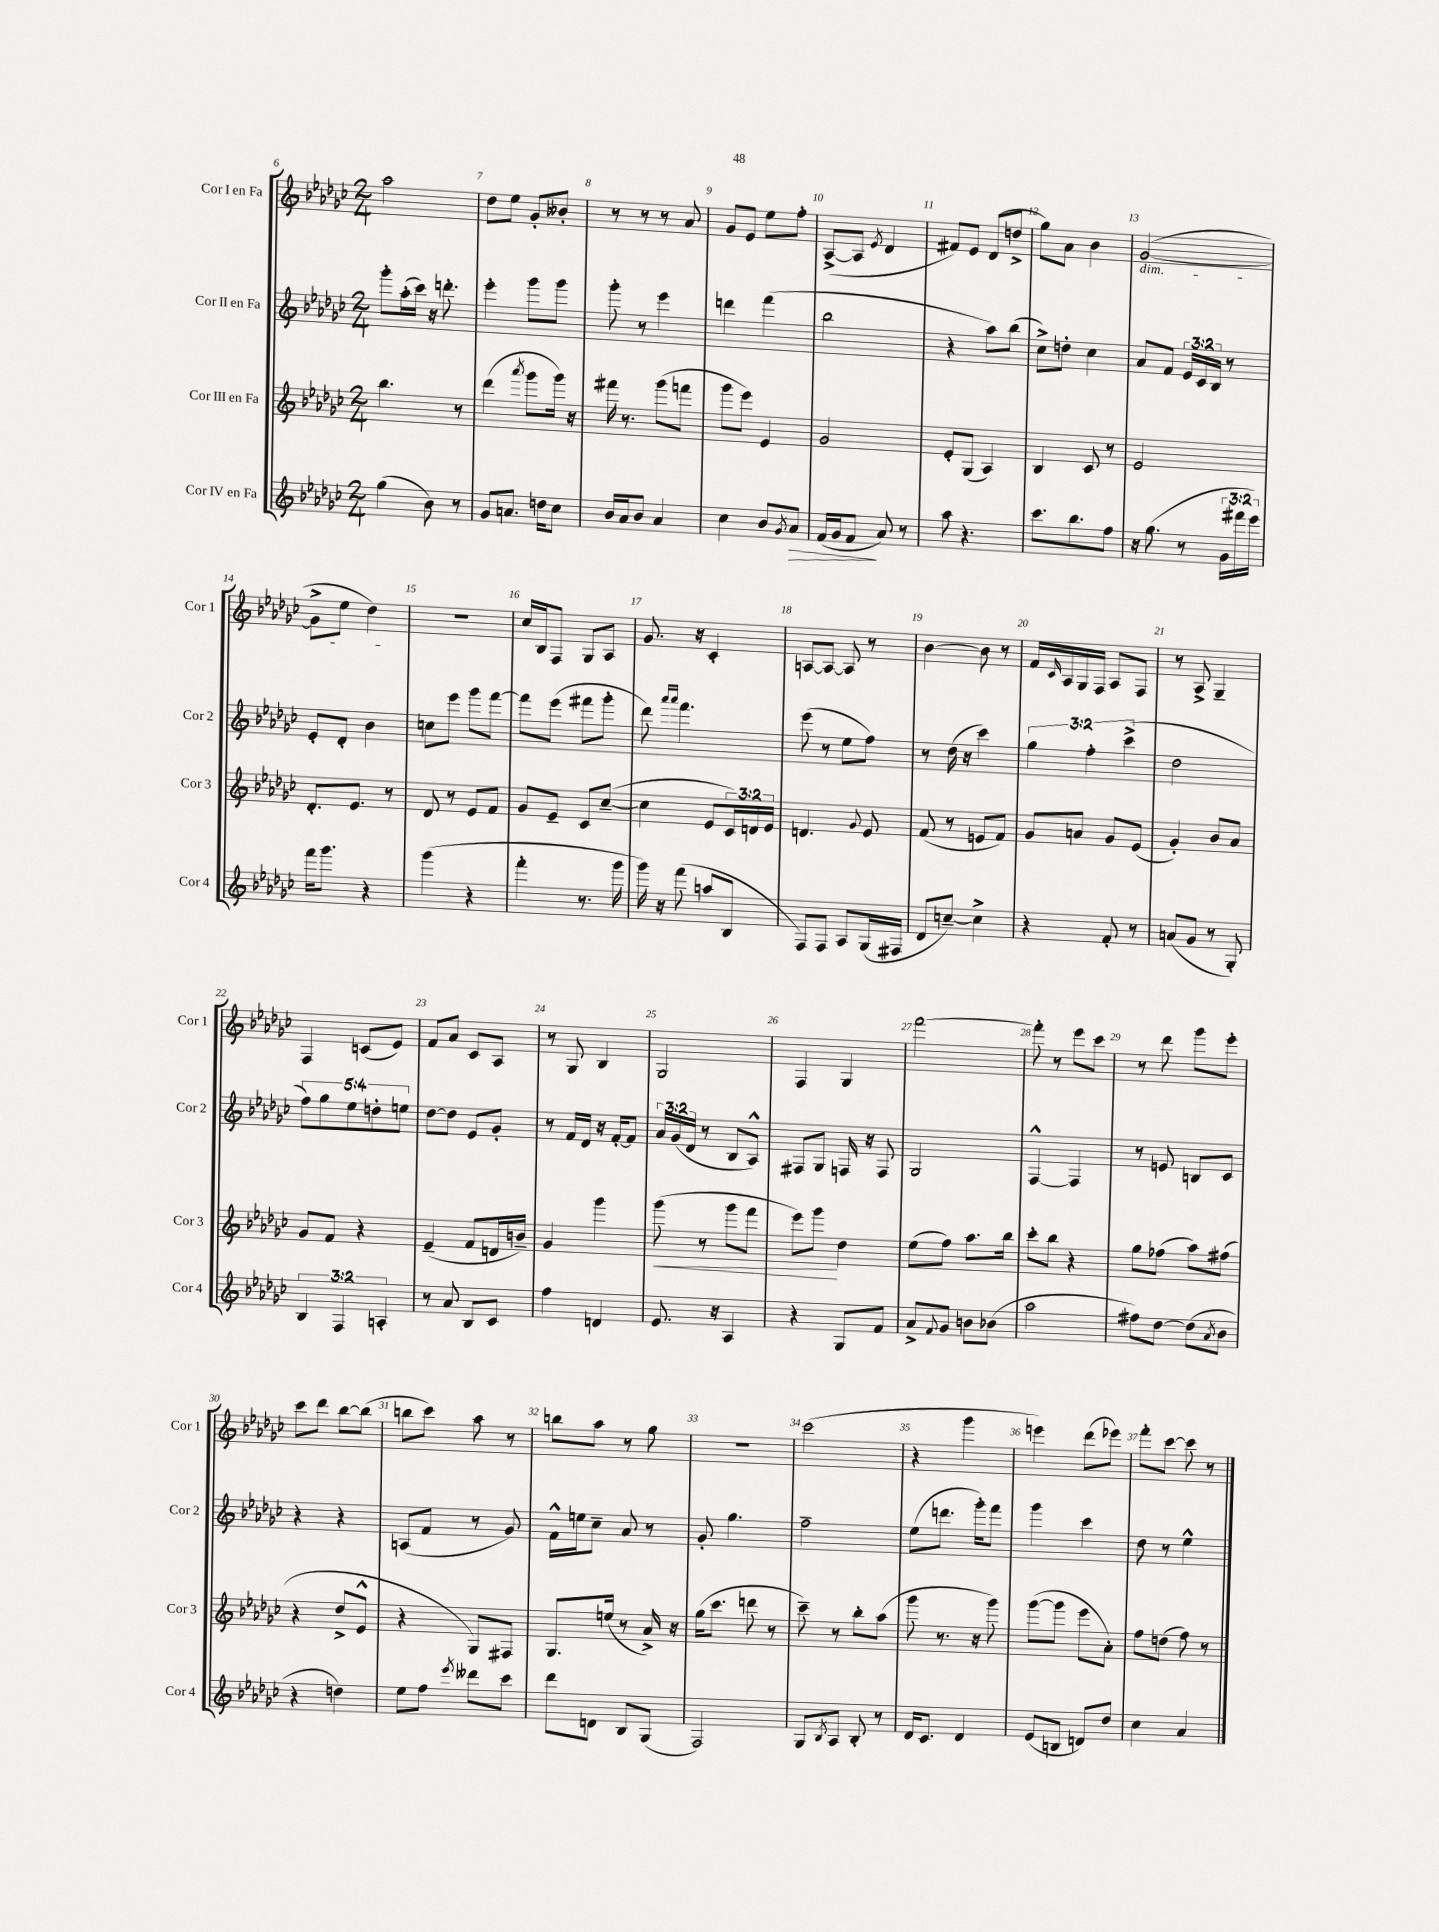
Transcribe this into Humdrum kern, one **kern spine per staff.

**kern	**dynam	**kern	**dynam	**kern	**kern
*part4	*part4	*part3	*part3	*part2	*part1
*staff4	*staff4	*staff3	*staff3	*staff2	*staff1
*I"Cor IV en Fa	*	*I"Cor III en Fa	*	*I"Cor II en Fa	*I"Cor I en Fa
*I'Cor 4	*	*I'Cor 3	*	*I'Cor 2	*I'Cor 1
*clefG2	*	*clefG2	*	*clefG2	*clefG2
*k[b-e-a-d-g-c-]	*	*k[b-e-a-d-g-c-]	*	*k[b-e-a-d-g-c-]	*k[b-e-a-d-g-c-]
*M2/4	*	*M2/4	*	*M2/4	*M2/4
=6	=6	=6	=6	=6	=6
(4gg-\	.	4.bb-\	.	8ggg-'\L	2aa-\
.	.	.	.	(16aa-'\L	.
.	.	.	.	16ccc-\JJ)	.
8b-\)	.	.	.	16r	.
.	.	.	.	8.dddn'\	.
8r	.	8r	.	.	.
=7	=7	=7	=7	=7	=7
8g-/L	.	(4ddd-\	.	4eee-'\	8dd-\L
8.an/J	.	.	.	.	8ee-\J
.	.	8qaaa-/	.	.	.
.	.	8ggg-\L	.	8ggg-\L	8g-'/L
16ddn\KL	.	.	.	.	.
8cc-\J	.	16ggg-\Jk)	.	8ggg-\J	8b--X'/J
.	.	16r	.	.	.
=8	=8	=8	=8	=8	=8
16b-/LL	.	16fff#X\	.	8ggg-'\	8r
16a-/J	.	8.r	.	.	.
8b-/J	.	.	.	8r	8r
4a-/	.	(8ggg-\L	.	4eee-\	8r
.	.	8fffn\J	.	.	8a-/
=9	=9	=9	=9	=9	=9
4cc-\	.	8ggg-\L	.	4dddn\	8g-/L
.	.	8eee-\J)	.	.	8e-/J
8b-/L	.	4e-/	.	(4fff\	8ee-\L
8qg-/	.	.	.	.	.
!	!LO:HP:b	!	!	!	!
8a-/J	>	.	.	.	8ff'\J
=10	=10	=10	=10	=10	=10
(16f/LL	.	2g-/	.	2bb-\	([8A-^/L
16g-/J	.	.	.	.	.
8f/J	.	.	.	.	8A-/J]
.	.	.	.	.	8qe-/
8a-/)	]	.	.	.	4d-/
8r	.	.	.	.	.
=11	=11	=11	=11	=11	=11
8aa-\	.	8e-'/L	.	4r	8f#X/L)
4.r	.	(8G-/J	.	.	8e-/J
.	.	4A-/)	.	8aa-\L)	(8d-/L
.	.	.	.	(8bb-\J	8ddn^/J
=12	=12	=12	=12	=12	=12
8.ccc-\L	.	4B-/	.	8cc-^\L)	8gg-\L)
.	.	.	.	8ddn'\J	8a-\J
8.bb-\	.	.	.	.	.
.	.	8c-/	.	4cc-\	4b-\
8ff\J	.	8r	.	.	.
=13	=13	=13	=13	=13	=13
!	!	!	!	!	!LO:TX:b:i:t=dim.
16r	.	2e-/	.	8a-/L	([2g-/
(8.gg-\	.	.	.	.	.
.	.	.	.	8f/J	.
8r	.	.	.	24e-/LL	.
.	.	.	.	24c-/	.
.	.	.	.	24B-/JJ	.
24g-\LL	.	.	.	8r	.
24fff#X\	.	.	.	.	.
24eee-\JJ)	.	.	.	.	.
!!LO:LB:g=z
=14	=14	=14	=14	=14	=14
16fff\KL	.	8.d-'/L	.	8e-'/L	8g-^\L]
8.ggg-\J	.	.	.	.	.
.	.	.	.	8d-'/J	8ee-\J
.	.	8.e-/J	.	.	.
4r	.	.	.	4b-\	4dd-\)
.	.	8r	.	.	.
=15	=15	=15	=15	=15	=15
(4ggg-\	.	8d-/	.	8ccn\L	2r
.	.	8r	.	8eee-\J	.
4r	.	8e-/L	.	8ggg-\L	.
.	.	8f/J	.	[8fff\J	.
=16	=16	=16	=16	=16	=16
4fff'\	.	8g-/L	.	8fff\L]	16cc-/LL
.	.	.	.	.	16B-/J
.	.	8e-~/J	.	(8eee-\J	8F/J
8.r	.	8c-/L	.	8fff#X\L	8G-/L
.	.	([8cc-~/J	.	8ggg-'\J	8A-/J
16ggg-\	.	.	.	.	.
=17	=17	=17	=17	=17	=17
16ggg-\)	.	4cc-\]	.	8ddd-\)	8.g-/
16r	.	.	.	.	.
.	.	.	.	16qqaaa-/LL	.
.	.	.	.	16qqaaa-/JJ	.
(8fff\	.	.	.	4.fff\	.
.	.	.	.	.	16r
8aan/L	.	8e-/L	.	.	4c-'/
8B-/J	.	24c-/L)	.	.	.
.	.	24dn/	.	.	.
.	.	24e-/JJ	.	.	.
=18	=18	=18	=18	=18	=18
8F/L)	.	4.dn/	.	(8eee-\	[8An/L
8F/J	.	.	.	8r	8A/J_
8A-/L	.	.	.	8ee-\L	8A/]
.	.	8qqg-/	.	.	.
(16G-/L	.	8e-/	.	8ff\J)	8r
16F#X/JJ	.	.	.	.	.
=19	=19	=19	=19	=19	=19
8d-/L	.	(8f/	.	8r	[4b-\
[8ccn~/J)	.	8r	.	(16dd-\	.
.	.	.	.	16r	.
4cc^\]	.	8en/L	.	4ccc-\)	8b-\]
.	.	8f/J)	.	.	8r
=20	=20	=20	=20	=20	=20
4r	.	8g-/L	.	6gg-\	16f/LL
.	.	.	.	.	16qqc-/
.	.	.	.	.	16A-/
.	.	8an/J	.	.	16G-/
.	.	.	.	6ff'\	.
.	.	.	.	.	16F/JJ
8f'/	.	8g-/L	.	.	8A-/L
.	.	.	.	(6ccc-^\	.
8r	.	(8e-/J	.	.	8F/J
=21	=21	=21	=21	=21	=21
(8an/L	.	4g-'/)	.	2dd-\	8r
8g-/J	.	.	.	.	8A-^/
8r	.	8b-/L	.	.	4G-~/
8G-'/)	.	8a-/J	.	.	.
!!LO:LB:g=z
=22	=22	=22	=22	=22	=22
6B-/	.	8g-/L	.	10ff\L)	4F/
.	.	.	.	10gg-\	.
.	.	8f/J	.	.	.
6F/	.	.	.	.	.
.	.	.	.	10ee-\	.
.	.	4r	.	.	(8cn/L
.	.	.	.	10ddn'\	.
6An'/	.	.	.	.	.
.	.	.	.	.	8e-/J)
.	.	.	.	10een\J	.
=23	=23	=23	=23	=23	=23
8r	.	(4e-~/	.	[8dd-\L	8f/L
8a-/	.	.	.	8dd-\J]	8a-/J
8B-/L	.	8f/L	.	8e-/L	8c-/L
8c-/J	.	16dn/L	.	8g-'/J	8A-/J
.	.	16bn~/JJ)	.	.	.
=24	=24	=24	=24	=24	=24
4ff\	.	4g-/	.	8r	8r
.	.	.	.	16f/LL	8G-/
.	.	.	.	16d-/JJ	.
4dn/	.	4ggg-\	.	16r	4B-/
.	.	.	.	[16f'/KL	.
.	.	.	.	8f/J]	.
=25	=25	=25	=25	=25	=25
!	!	!	!LO:HP:b	!	!
8.e-/	.	(8ggg-\	<	24a-/LL	2G-/
.	.	.	.	(24g-/	.
.	.	.	.	24d-/JJ	.
.	.	8r	.	8r	.
16r	.	.	.	.	.
4A-/	.	8ggg-\L	.	8B-/L	.
.	.	8fff\J	.	8A-^^/J)	.
=26	=26	=26	=26	=26	=26
4r	.	8eee-\L)	.	8F#X/L	4F/
.	.	8ggg-\J	.	8G-/J	.
8G-/L	.	4dd-\	[	16Fn/	4G-/
.	.	.	.	16r	.
8f/J	.	.	.	8F/	.
=27	=27	=27	=27	=27	=27
8a-^/L	.	(8ee-\L	.	2G-/	[2fff\
8qqf/	.	.	.	.	.
8g-/J	.	8ff\J)	.	.	.
8bn\L	.	8.aa-\L	.	.	.
(8b-X\J	.	.	.	.	.
.	.	16bb-\Jk	.	.	.
=28	=28	=28	=28	=28	=28
2aa-\	.	8ccc-'\L	.	[4F^^/	8fff'\]
.	.	8bb-\J	.	.	8r
.	.	4r	.	4F/]	8eee-\L
.	.	.	.	.	8ccc-\J
=29	=29	=29	=29	=29	=29
8ff#X\L)	.	8gg-\L	.	8r	8r
[8dd-\J	.	(8ff-X\J	.	8en/	8ddd-\
(8dd-\L]	.	8aa-\L)	.	8Bn/L	8ggg-\L
8qa-/	.	.	.	.	.
8b-\J	.	(8ff#X\J	.	8c-/J	8eee-'\J
!!LO:LB:g=z
=30	=30	=30	=30	=30	=30
4r	.	4r	.	4r	8ccc-\L
.	.	.	.	.	8ddd-\J
4ddn\)	.	8dd-^/L	.	4r	[8bb-\L
.	.	8e-^^/J	.	.	(8bb-\J]
=31	=31	=31	=31	=31	=31
8ee-\L	.	4r	.	(8An/L	8bbn\L
8ff\J	.	.	.	8f/J	8ccc-\J)
8qeee-/	.	.	.	.	.
8ddd--X\L	.	8G-/L)	.	8r	8aa-\
8ccc-\J	.	8F#X/J	.	8g-/)	8r
=32	=32	=32	=32	=32	=32
8ddd-\L	.	8.G-/L	.	16f^^\LL	8bbn\L
.	.	.	.	16een\J	.
8dn\J	.	.	.	8cc-~\J	8aa-\J
.	.	(16een/Jk	.	.	.
8B-/L	.	8r	.	8a-/	8r
(8G-/J	.	16a-^/)	.	8r	8gg-\
.	.	16r	.	.	.
=33	=33	=33	=33	=33	=33
2F/)	.	(16gg-\KL	.	8g-'/	2r
.	.	8.ccc-\J	.	.	.
.	.	.	.	4.gg-\	.
.	.	8dddn\	.	.	.
.	.	8r	.	.	.
=34	=34	=34	=34	=34	=34
8G-/L	.	8ccc-~\)	.	2ff~\	(2ccc-\
8qB-/	.	.	.	.	.
8A-/J	.	8r	.	.	.
8B-'/	.	8bb-'\L	.	.	.
8r	.	(8aa-\J	.	.	.
=35	=35	=35	=35	=35	=35
16d-/KL	.	8ggg-\	.	(8ee-\L	4r
8.c-/J	.	.	.	.	.
.	.	8.r	.	8.dddn\J	.
4d-/	.	.	.	.	4ggg-\
.	.	16r	.	16ggg-'\KL)	.
.	.	8ggg-\)	.	8fff\J	.
=36	=36	=36	=36	=36	=36
(8e-/L	.	([8ggg-\L	.	4ggg-\	4eeen\)
8Bn/J	.	8ggg-\J]	.	.	.
8dn/L)	.	8eee-\L	.	4ccc-\	(8ddd-\L
8dd-/J	.	8a-'\J)	.	.	8eee-X\J)
=37	=37	=37	=37	=37	=37
4cc-\	.	8ff\L	.	8dd-\	8fff'\L
.	.	(8ddn\J	.	8r	[8ccc-\J
4a-/	.	8ff\)	.	4ee-^^\	8ccc-\]
.	.	8r	.	.	8r
==	==	==	==	==	==
*-	*-	*-	*-	*-	*-
